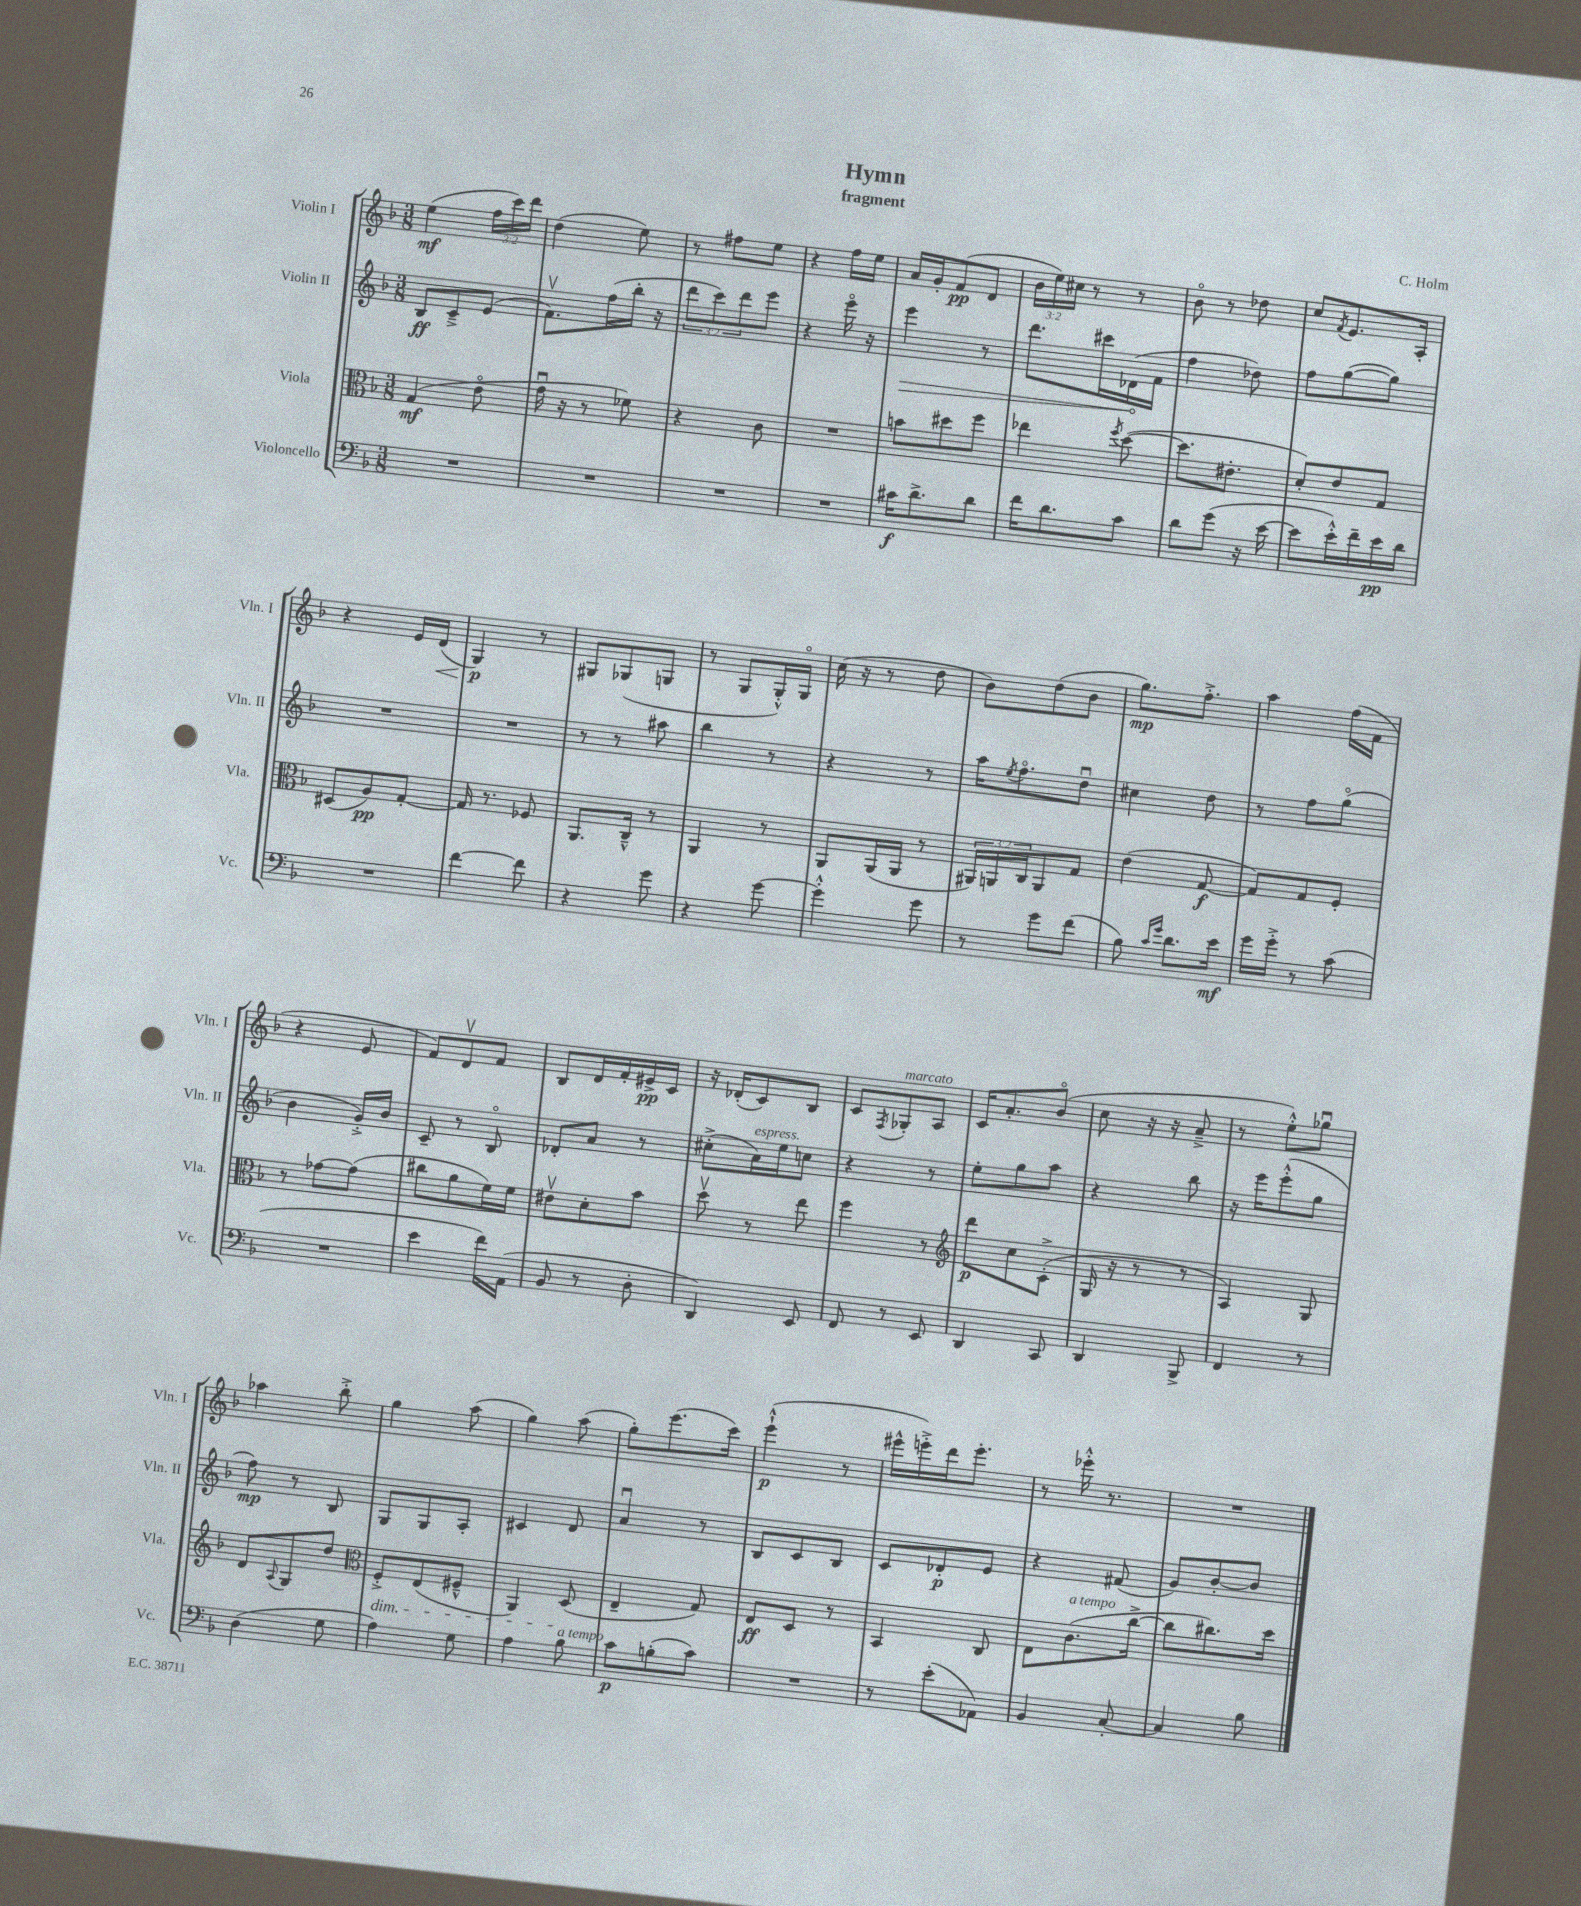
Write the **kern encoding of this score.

**kern	**kern	**kern	**kern
*staff4	*staff3	*staff2	*staff1
*clefF4	*clefC3	*clefG2	*clefG2
*k[b-]	*k[b-]	*k[b-]	*k[b-]
*M3/8	*M3/8	*M3/8	*M3/8
4.r	(4G	8B-	(4ee
.	.	8c~^	.
.	8eo	(8e	24ff
.	.	.	24ccc)
.	.	.	24ddd
=	=	=	=
4.r	16gu	8.fv)	(4dd
.	16r	.	.
.	8r	.	.
.	.	(16ff	.
.	8f-)	16bb-'	8ee)
.	.	16r	.
=	=	=	=
4.r	4r	12ddd	8r
.	.	12ccc)	.
.	.	.	8ff#
.	.	12ddd	.
.	8c	8eee	8ee
=	=	=	=
4.r	4.r	4r	4r
.	.	16eeeo	16ff
.	.	16r	16ee
=	=	=	=
16c#	8b	4eee	16a
8.d^	.	.	16g'
.	8dd#	.	(8f
8d	8ff	8r	8d
=	=	=	=
16f	4ee-	8.ddd	24b-
.	.	.	24ee)
8.d	.	.	.
.	.	.	24cc#
.	.	.	8r
.	.	16ccc#	.
.	8qff	.	.
8c	([8dd	(16d-	8r
.	.	16f	.
=	=	=	=
8d	8.dd]	4ff	8b-o
(8g	.	.	8r
.	8.e#'	.	.
16r	.	8dd-)	8dd-
[16e	.	.	.
=	=	=	=
8e]	8d')	8ff	8cc
.	.	.	8qf
16e'^^)	8e	([8gg	8.e
16f~	.	.	.
16e	8G	8gg])	.
16d	.	.	16A'
=	=	=	=
4.r	(8D#	4.r	4r
.	8A)	.	.
.	[8G'	.	16e
.	.	.	(16d
=	=	=	=
[4f	16G]	4.r	4G)
.	8.r	.	.
8f]	8F-	.	8r
=	=	=	=
4r	8.AA	8r	8G#
.	.	8r	(8G-
.	16C~^^	.	.
8g	8r	8aa#	8G
=	=	=	=
4r	4AA	4bb-	8r
.	.	.	8G
[8g	8r	8r	16G'^^)
.	.	.	16Go
=	=	=	=
4g'^^]	8AA	4r	(16cc
.	.	.	16r
.	(16AA	.	8r
.	16AA	.	.
8g	8r	8r	8dd
=	=	=	=
8r	24AA#)	16aa	8b-)
.	24AA	.	.
.	.	8qee	.
.	.	8.ffo	.
.	24C	.	.
8g	8AA	.	(8dd
(8f	8G	8ddu	8b-
=	=	=	=
8B-)	(4e	4cc#	8.gg)
16qqc	.	.	.
16qqg	.	.	.
8.d	.	.	.
.	.	.	8.ff'^
.	[8G	8dd	.
16e	.	.	.
=	=	=	=
16g	8G])	8r	4aa
16g'^	.	.	.
8r	8G	8ff	.
(8c	8F'	(8ggo	(16ff
.	.	.	16f
=	=	=	=
4.r	8r	4b-	4r
.	[8g-	.	.
.	(8g-]	16g'^)	8e
.	.	16b-	.
=	=	=	=
4e	8cc#	8c~	8f)
.	8a	8r	8dv
16f)	16f)	8B-o	8f
(16AA	16f	.	.
=	=	=	=
8BB-	8e#v	8d-'	8B-
8r	8d'	8a	16d
.	.	.	16f'
8D'	8b-	8r	16e#^
.	.	.	16c
=	=	=	=
4DD)	8ddv	(8cc#'^	16r
.	.	.	(16d-'
.	8r	16a)	8c)
.	.	16ee	.
8EE	8ee	8cc	8B-
=	=	=	=
8FF	4ff	4r	8c
.	.	.	8qF
8r	.	.	8G-'
8EE	8r	8r	8A
=	=	=	=
*	*clefG2	*	*
4DD	8ddd	8ee'	16c
.	.	.	8.a'
.	8cc	8gg	.
8CC	(8c'^	8aa	(8b-o
=	=	=	=
4DD	16G	4r	8cc
.	16r	.	.
.	8r	.	16r
.	.	.	16r
8BBB-^	8r	8bb-	8a~^
=	=	=	=
4FF	4A)	16r	8r
.	.	16eee	.
.	.	(8eee'^^	8ee'^^)
8r	8G	8gg	8gg-u
=	=	=	=
(4D	8d	8ff)	4aa-
.	8qqA	.	.
.	8G	8r	.
8G	8dd	8B-	8bb-'^
=	=	=	=
*	*clefC3	*	*
4A)	8F'^	8G	4gg
.	(8E	8G	.
8G	8F#~^^	8A'	(8aa
=	=	=	=
4A	4AA)	4c#	4gg)
8B-	(8D	8d	(8aa
=	=	=	=
8c	4E~	4au	8gg')
(8B'	.	.	(8.eee
8c)	8G)	8r	.
.	.	.	16ccc)
=	=	=	=
4.r	8E	8B-	(4eee`^^
.	8D	8c	.
.	8r	8B-	8r
=	=	=	=
8r	4BB-	8c	16eee#^^
.	.	.	16eee'^)
(8e'	.	8d-'	16ddd
.	.	.	8.eee'
8AA-)	8C	8e	.
=	=	=	=
4BB-	8E	4r	8r
.	(8.c	.	16eee-'^^
.	.	.	8.r
[8C'	.	(8f#	.
.	[16cc^	.	.
=	=	=	=
4C]	8cc]	8g)	4.r
.	8.cc#)	[8b-'	.
8B-	.	8b-]	.
.	16dd	.	.
==	==	==	==
*-	*-	*-	*-
